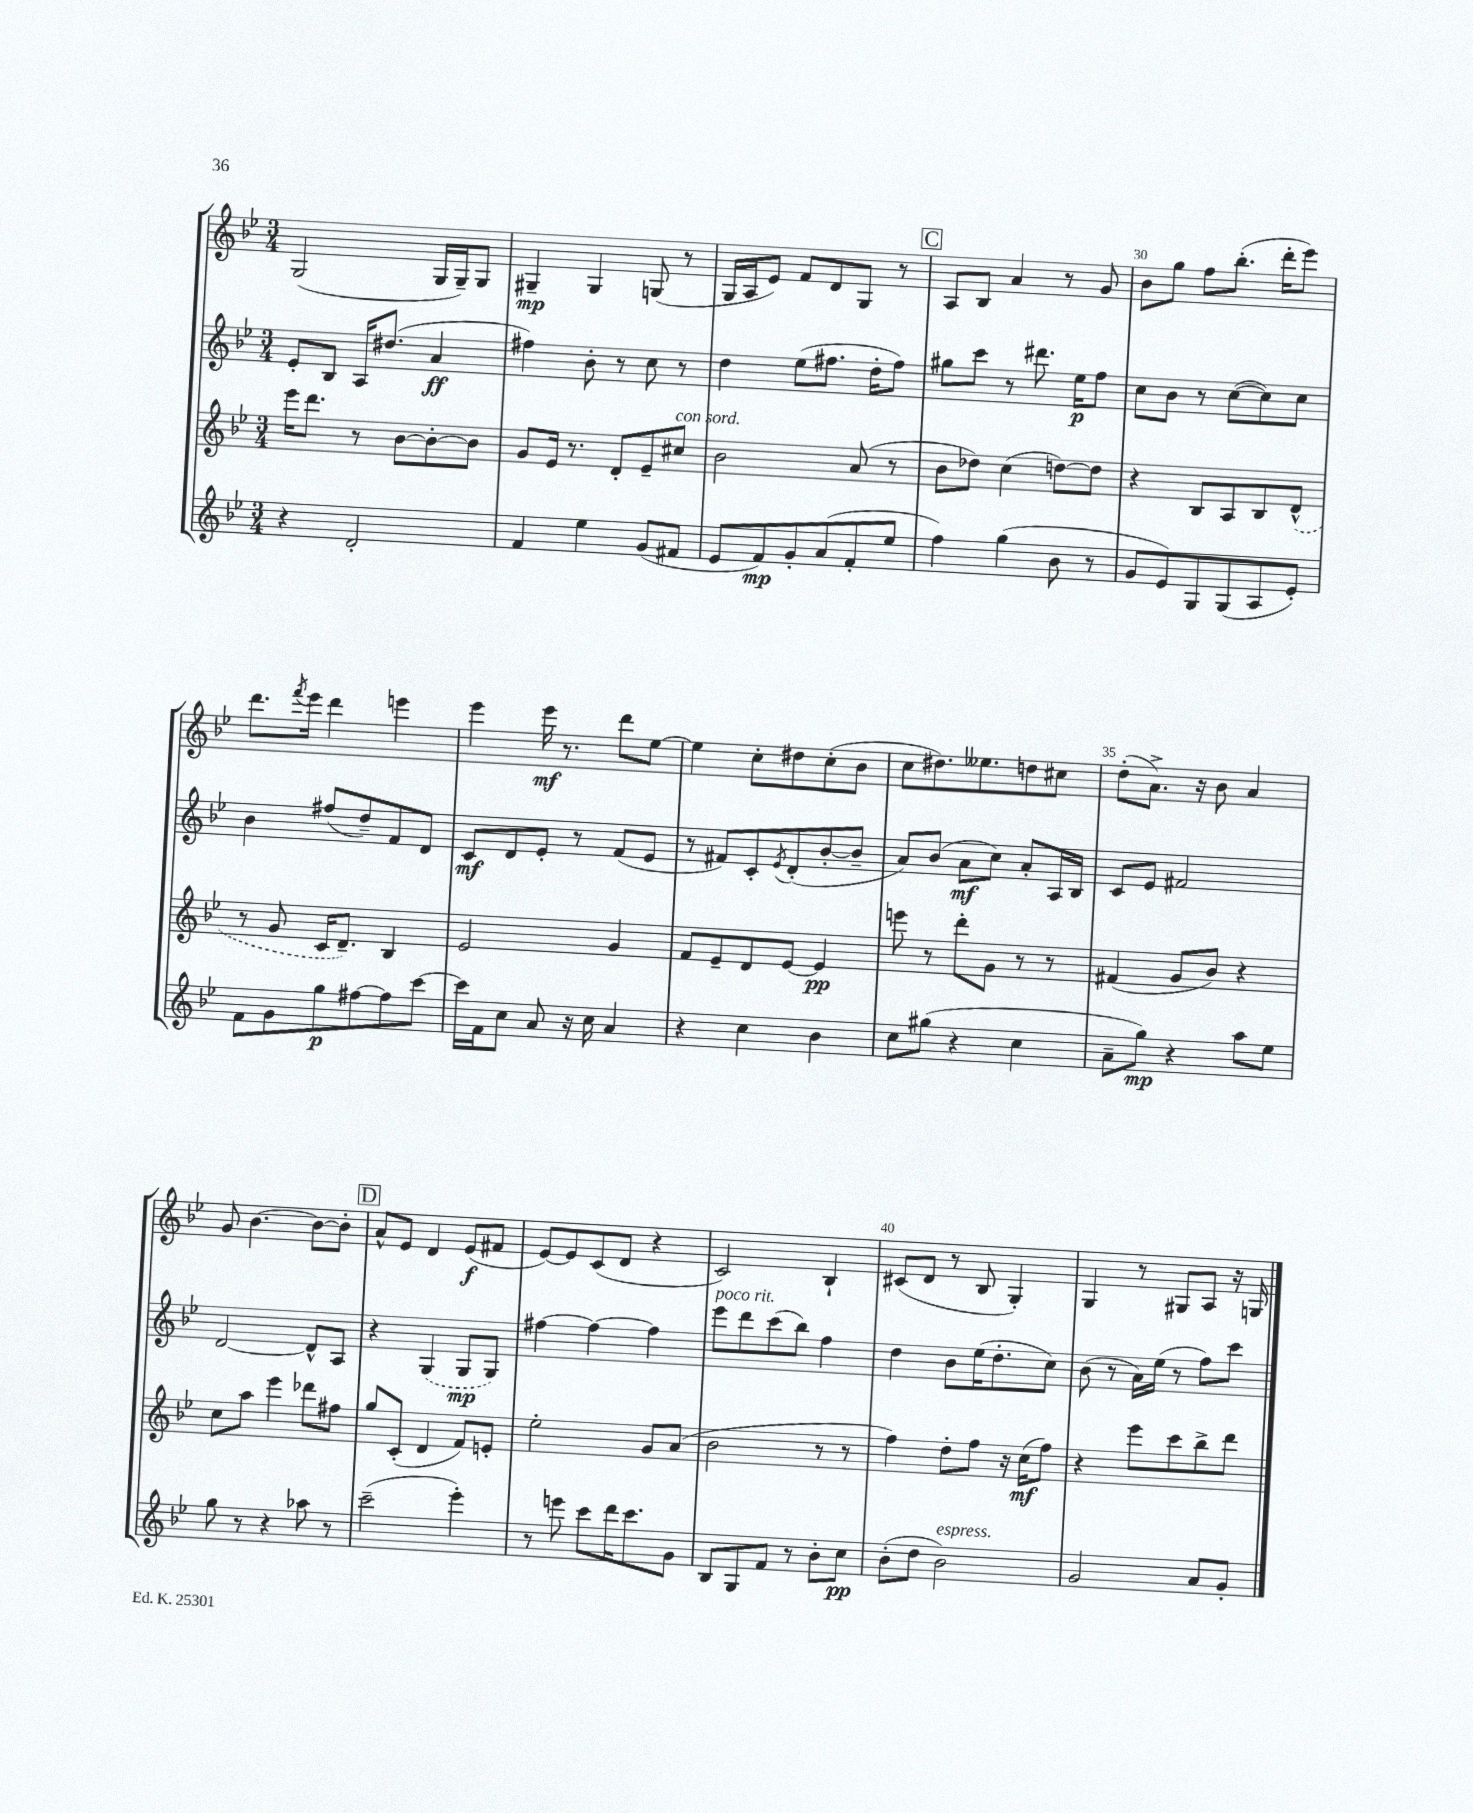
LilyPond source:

<<
\new StaffGroup <<
\new Staff = "s0" {
    \clef treble \key bes \major \numericTimeSignature \time 3/4
    g2( g16 g16--) g8 |
    gis4--\mp gis4 g8( r8 |
    g16 a16 ees'8) f'8 d'8 g8 r8 |
    \mark \markup { \box "C" } a8 bes8 a'4 r8 g'8 |
    bes'8 g''8 f''8 bes''8.-.( d'''16-. ees'''8) |
    d'''8. \acciaccatura { f'''8 } ees'''16 d'''4 e'''4 |
    ees'''4 ees'''16\mf r8. d'''8 ees''8~ |
    ees''4 c''8-. dis''8 c''8-.( bes'8 |
    c''8 dis''8.) eeses''8. d''8 cis''8 |
    d''8-.( a'8.->) r16 bes'8 a'4 |
    g'8 bes'4.~ bes'8~ bes'8-. |
    \mark \markup { \box "D" } a'8-^ ees'8 d'4 ees'8\f( fis'8 |
    ees'8~) ees'8 c'8( d'8 r4 |
    c'2) bes4-! |
    cis'8( d'8 r8 bes8 g4-.) |
    g4 r8 gis8 a8 r16 g16 \bar "|." |
}
\new Staff = "s1" {
    \clef treble \key bes \major \numericTimeSignature \time 3/4
    ees'8-. bes8 a16 dis''8.( a'4\ff |
    fis''4) bes'8-. r8 c''8 r8 |
    d''4 ees''8( fis''8. d''16-. fis''8) |
    \mark \markup { \box "C" } gis''8 c'''8 r8 dis'''8. ees''16\p f''8 |
    c''8 bes'8 r8 c''8~( c''8) c''8 |
    bes'4 fis''8( d''8--) f'8 d'8 |
    c'8\mf d'8 ees'8-. r8 f'8( ees'8 |
    r8 fis'8) c'8-. \acciaccatura { ees'8 } d'8-.( bes'8~-. bes'8-- |
    a'8) bes'8( a'8\mf c''8) a'8-. a16 bes16 |
    c'8 ees'8 fis'2 |
    d'2~ d'8-^ a8 |
    \mark \markup { \box "D" } r4 \once \slurDashed g4( g8\mp g8) |
    fis''4~ fis''4~ fis''4 |
    ees'''8^\markup { \italic "poco rit." } d'''8 c'''8( bes''8) f''4 |
    d''4 bes'8 ees''16( d''8.-. c''8) |
    bes'8( r8 a'16) ees''16( r8 f''8) c'''8 \bar "|." |
}
\new Staff = "s2" {
    \clef treble \key bes \major \numericTimeSignature \time 3/4
    ees'''16 d'''8. r8 bes'8~ bes'8~-. bes'8 |
    g'8 ees'16 r8. d'8-. ees'8-- cis''8^\markup { \italic "con sord." } |
    bes'2 a'8( r8 |
    \mark \markup { \box "C" } bes'8 des''8) c''4( d''8~) d''8 |
    r4 bes8 a8 bes8 \once \slurDashed d'8-^( |
    r8 g'8 c'16 d'8.--) bes4 |
    ees'2 g'4 |
    f'8 ees'8-- d'8 ees'8~ ees'4\pp |
    e'''8 r8 d'''8-. g'8 r8 r8 |
    fis'4( g'8 bes'8) r4 |
    c''8 a''8 ees'''4 des'''8 fis''8 |
    \mark \markup { \box "D" } g''8 c'8-.( d'4 f'8) e'8-. |
    ees''2-. g'8 a'8( |
    bes'2 r8 r8 |
    f''4) d''8-. f''8 r16 c''16\mf( f''8) |
    r4 ees'''8 c'''8 bes''8-> d'''8 \bar "|." |
}
\new Staff = "s3" {
    \clef treble \key bes \major \numericTimeSignature \time 3/4
    r4 d'2-. |
    f'4 ees''4 g'8( fis'8 |
    ees'8 f'8\mp) g'8-. a'8( f'8-. ees''8 |
    \mark \markup { \box "C" } f''4) g''4( bes'8 r8 |
    g'8 ees'8) g8 g8( a8 ees'8-.) |
    f'8 g'8 g''8\p fis''8~ fis''8 c'''8~ |
    c'''16 f'16 c''8 a'8 r16 c''16 a'4 |
    r4 c''4 bes'4 |
    c''8 gis''8( r4 c''4 |
    a'8-- g''8\mp) r4 a''8 ees''8 |
    g''8 r8 r4 aes''8 r8 |
    \mark \markup { \box "D" } c'''2--( ees'''4-.) |
    r8 e'''8 c'''8 d'''16 c'''8. g'8 |
    bes8 g8 f'8 r8 bes'8-. c''8\pp |
    bes'8-.( d''8 bes'2^\markup { \italic "espress." }) |
    g'2 a'8 g'8-. \bar "|." |
}
>>
>>
\layout { \context { \Score currentBarNumber = #26 \override BarNumber.break-visibility = ##(#f #t #t) barNumberVisibility = #(every-nth-bar-number-visible 5) } }
